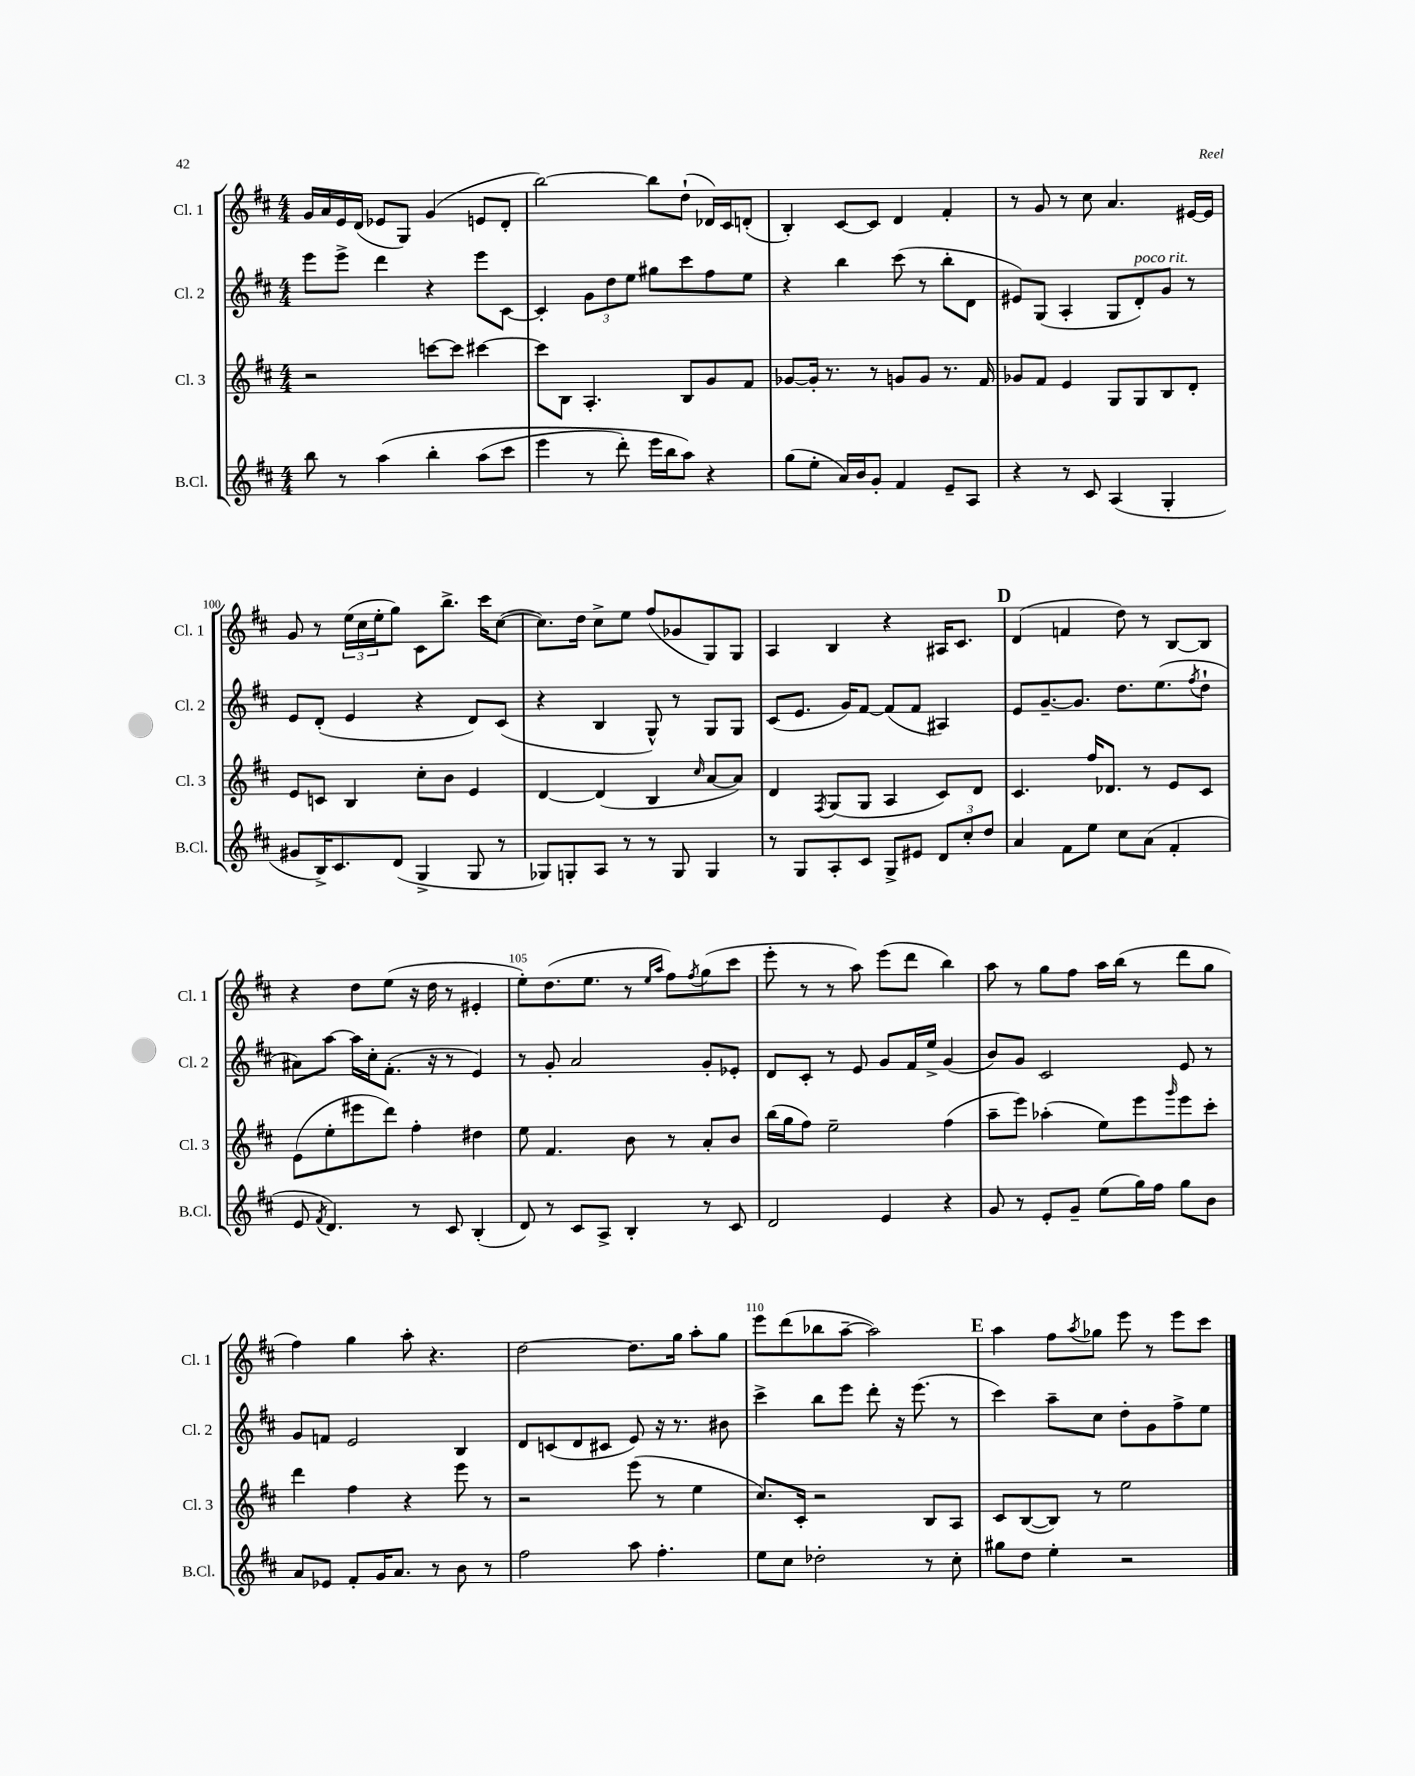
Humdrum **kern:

**kern	**kern	**kern	**kern
*staff4	*staff3	*staff2	*staff1
*clefG2	*clefG2	*clefG2	*clefG2
*k[f#c#]	*k[f#c#]	*k[f#c#]	*k[f#c#]
*M4/4	*M4/4	*M4/4	*M4/4
8bb\	2r	8eee\L	16g/LL
.	.	.	16a/
8r	.	8eee^\J	16e/
.	.	.	(16d/JJ
&(4aa\	.	4ddd\	8e-/L
.	.	.	8G/J)
4bb'\	[8ccc\L	4r	(4g/
.	8ccc\]J	.	.
(8aa\L	[4ccc#\	8eee\L	8e/L
8ccc#\J	.	[8c#\J	8d'/J
=	=	=	=
4eee\	8ccc#\]L	4c#'/]	[2bb\)
.	8B\J	.	.
8r	4.A'/	12g\L	.
.	.	12dd\	.
8ddd'\)	.	.	.
.	.	12ee\J	.
16eee\LL	.	8gg#\L	8bb\]L
16bb\J	.	.	.
8aa\J&)	8B/L	8ccc#\	(8dd`\J
4r	8g/	8ff#\	16d-/LL)
.	.	.	16c#/J
.	8f#/J	8ee\J	(8d'/J
=	=	=	=
(8gg\L	[8g-/L	4r	4B'/)
8ee'\J	16g-'/]Jk	.	.
.	8.r	.	.
16a/LL)	.	4bb\	[8c#/L
16b/J	.	.	.
8g'/J	8r	.	8c#/]J
4f#/	8g/L	(8ccc#\	4d/
.	8g/J	8r	.
8e~/L	8.r	8bb'\L	4f#'/
8A/J	.	8d\J	.
.	16f#/	.	.
=	=	=	=
4r	8g-/L	8e#/L)	8r
.	8f#/J	(8G/J	8g/
8r	4e/	4A'/	8r
8c#/	.	.	8cc#\
(4A/	8G/L	8G/L	4.a/
.	8G/	8d'/)	.
4G'/	8B/	8g/J	.
.	8d'/J	8r	[16e#/LL
.	.	.	16e#/]JJ
=	=	=	=
8g#/L	8e/L	8e/L	8g/
16B^/K)	8c/J	(8d'/J	8r
8.c#/	.	.	.
.	4B/	4e/	(24ee\LL
.	.	.	24cc#\
.	.	.	24ee'\J
(8d/J	.	.	8gg\J)
4G^/	8cc#'\L	4r	8c#\L
.	8b\J	.	8.bb^\J
8G/	4e/	8d/L)	.
.	.	.	16ccc#\LK
8r	.	(8c#/J	([8cc#\J
=	=	=	=
8G-/L)	[4d/	4r	8.cc#\]L)
8G'/	.	.	.
.	.	.	16dd\Jk
8A/J	(4d/]	4B/	8cc#^\L
8r	.	.	8ee\J
8r	4B/	8G^^/)	(8ff#/L
8G/	.	8r	8g-/
.	16qqcc#/	.	.
4G/	[8a/L	8G/L	8G/)
.	8a/]J)	8G/J	8G/J
=	=	=	=
8r	4d/	(8c#/L	4A/
8G/L	.	8.e/J	.
.	8qF#/	.	.
8A'/	(8G/L	.	4B/
.	.	16g/LK)	.
8c#/J	8G/J	[8f#/J	.
8G^/L	4A/	(8f#/]L	4r
8e#/J	.	8f#/J	.
12d/L	8c#/L)	4A#/)	16A#/LK
.	.	.	8.c#/J
12cc#'/	.	.	.
.	8d/J	.	.
12dd/J	.	.	.
=	=	=	=
4a/	4.c#/	8e/L	(4d/
.	.	[8.g~/	.
8f#\L	.	.	4f/
.	.	8.g/]J	.
8ee\J	16ff#/LK	.	.
.	8.d-/J	.	.
8cc#\L	.	8.dd\L	8dd\)
(8a\J	8r	.	8r
.	.	(8.ee\	.
4f#'/	8e/L	.	[8B/L
.	.	8qff#/	.
.	8c#/J	8dd`\J	8B/]J
=	=	=	=
8e/	(8e\L	8a#\L)	4r
8qf#/	.	.	.
4.d/)	8ee'\	[8aa\J	.
.	8eee#\	16aa\]LL	8dd\L
.	.	16cc#'\J	.
.	8ddd\J)	(8.f#'\J	(8ee\J
8r	4ff#'\	.	16r
.	.	16r	16dd\
8c#/	.	8r	8r
(4B'/	4dd#\	4e/)	4e#'/
=	=	=	=
8d/)	8ee\	8r	8ee'\L)
8r	4.f#/	8g'/	(8.dd\
8c#/L	.	2a/	.
.	.	.	8.ee\J
8A^/J	.	.	.
4B'/	8b\	.	8r
.	.	.	16qqee/LL
.	.	.	16qqaa/JJ
.	8r	.	8ff#\L)
.	.	.	8qff#/
8r	8a'/L	8g'/L	(8gg\
8c#/	8b/J	8e-'/J	8ccc#\J
=	=	=	=
2d/	(16bb\LL	8d/L	8eee'\
.	16gg\J	.	.
.	8ff#\J)	8c#'/J	8r
.	2ee~\	8r	8r
.	.	8e/	8aa\)
4e/	.	8g/L	(8eee\L
.	.	16f#/L	8ddd\J
.	.	16ee^/JJ	.
4r	(4ff#\	(4g/	4bb\)
=	=	=	=
8g/	8aa~\L	8b/L)	8aa\
8r	8eee\J)	8g/J	8r
8e'/L	(4aa-'\	2c#/	8gg\L
8g~/J	.	.	8ff#\J
(8ee\L	8ee\L)	.	16aa\LL
.	.	.	(16bb\JJ
16gg\L)	8eee\	.	8r
16ff#\JJ	.	.	.
.	16qqggg/	.	.
8gg\L	8eee\	8e/	8ddd\L
8b\J	8ccc#'\J	8r	8gg\J
=	=	=	=
8a/L	4ddd\	8g/L	4ff#\)
8e-/J	.	8f/J	.
8f#'/L	4ff#\	2e/	4gg\
16g/K	.	.	.
8.a/J	.	.	.
.	4r	.	8aa'\
8r	.	.	4.r
8b\	8eee\	4B/	.
8r	8r	.	.
=	=	=	=
2ff#\	2r	8d/L	[2dd\
.	.	(8c/	.
.	.	8d/	.
.	.	8c#/J	.
8aa\	(8eee\	8e/)	8.dd\]L
4.ff#'\	8r	16r	.
.	.	8.r	16gg\Jk
.	4ee\	.	8aa'\L
.	.	8b#\	8gg\J
=	=	=	=
8ee\L	8.cc#/L)	4ccc#^\	8eee\L
8cc#\J	.	.	(8ddd\
.	16c#'/Jk	.	.
2dd-'\	2r	8bb\L	8bb-\
.	.	8eee\J	[8aa~\J
.	.	8ddd'\	2aa\])
.	.	16r	.
.	.	(8.eee\	.
8r	8B/L	.	.
8cc#'\	8A/J	8r	.
=	=	=	=
8gg#\L	8c#/L	4ccc#\)	4aa\
8dd\J	([8B/	.	.
4ee'\	8B/]J)	8aa~\L	8ff#\L
.	.	.	8qaa/
.	8r	8cc#\J	8gg-\J
2r	2ee\	8dd'\L	8eee\
.	.	8g\	8r
.	.	8ff#^\	8eee\L
.	.	8ee\J	8ccc#\J
==	==	==	==
*-	*-	*-	*-
